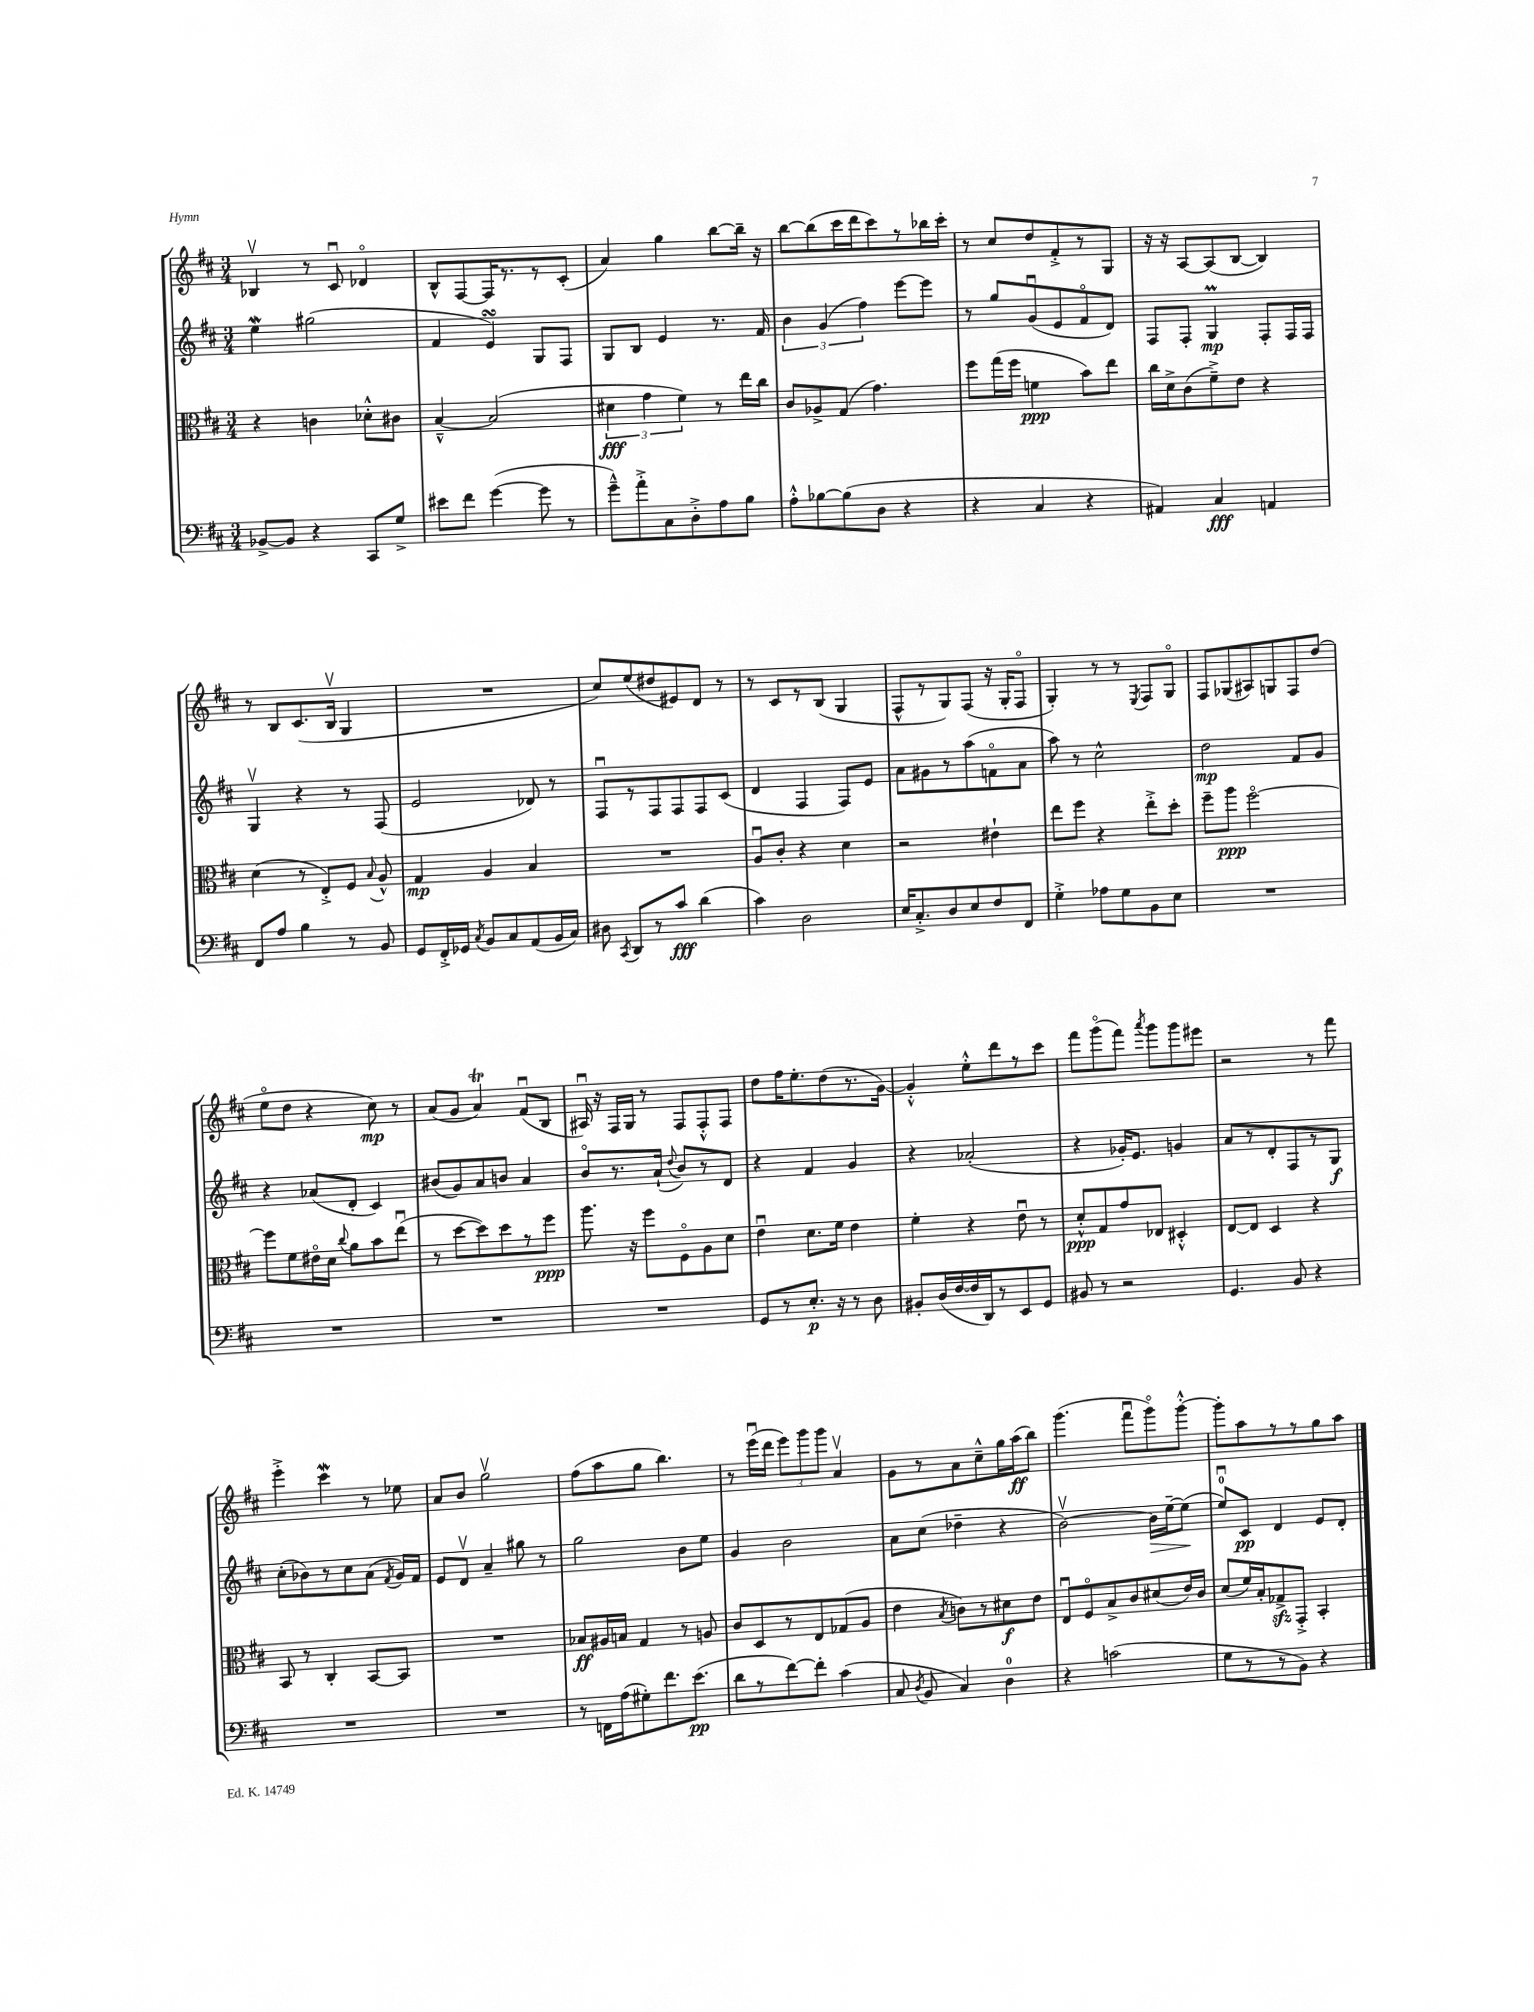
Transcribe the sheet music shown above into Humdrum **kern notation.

**kern	**kern	**kern	**kern
*staff4	*staff3	*staff2	*staff1
*clefF4	*clefC3	*clefG2	*clefG2
*k[f#c#]	*k[f#c#]	*k[f#c#]	*k[f#c#]
*M3/4	*M3/4	*M3/4	*M3/4
[8BB-^/L	4r	4ee\	4B-v/
8BB-/]J	.	.	.
4r	4c\	(2gg#\	8r
.	.	.	8c#u/
8CC#/L	8d-'^^\L	.	4d-o/
8G^/J	8c#\J	.	.
=	=	=	=
8e#\L	[4B~^^/	4f#/	8B^^/L
8f#\J	.	.	[8F#/
([4g\	(2B/]	4e/)	16F#/]K
.	.	.	8.r
8g\]	.	8G/L	8r
8r	.	8F#/J	(8c#'/J
=	=	=	=
8g~^^\L)	6d#\	8G/L	4a/)
8a'^\	.	8B/J	.
.	6g\	.	.
8C#\	.	4e/	4gg\
.	6f#\)	.	.
8D'^\	.	.	.
8A\	8r	8.r	[8bb\L
8B\J	16ee\LL	.	16bb~\]Jk
.	16cc#\JJ	16f#/	16r
=	=	=	=
8A'^^\L	8c#/L	6b\	[8bb\L
[8B-\	8A-^/	.	(8bb\]
.	.	(6g/	.
(8B-\]	(8G/J	.	16ccc#\L
.	.	.	16ddd\J
.	.	6ff#\)	.
8D\J	4.g\)	.	8ccc#\)
4r	.	[8eee\L	8r
.	.	8eee\]J	16bb-\L
.	.	.	16ccc#'\JJ
=	=	=	=
4r	8ff#\L	8r	8r
.	(16gg\L	8gg/L	8cc#/L
.	16ff#\JJ	.	.
4C#/	4f\	(8gu/	8dd/
.	.	8e/	8f#'^/
4r	8b\L)	8f#o/	8r
.	8ee\J	8d/J)	8G/J
=	=	=	=
4AA#/)	16cc#\LL	8F#/L	16r
.	16d^\J	.	16r
.	(8c#\	8F#'/J	[8A/L
4C#/	8f#~^\)	4G/	(8A/]
.	8e\J	.	[8B/J
4AA/	4r	8F#'/L	4B/])
.	.	16F#/L	.
.	.	16F#/JJ	.
=	=	=	=
8FF#/L	(4d\	4Gv/	8r
8A/J	.	.	8B/L
4B\	8r	4r	(8.c#/
.	8E'^/L)	.	.
.	.	.	16Bv/Jk
8r	8F#/J	8r	4G/
.	8qqB/	.	.
8BB/	8A^^/	(8F#/	.
=	=	=	=
8GG/L	4G/	2e/	2.r
16FF#'^/L	.	.	.
16GG-/JJ	.	.	.
8qC#/	.	.	.
8BB/L	4A/	.	.
8C#/	.	.	.
(8AA/	4B/	8d-/)	.
16BB/L	.	8r	.
16C#/JJ)	.	.	.
=	=	=	=
8D#\	2.r	8F#u/L	8cc#/L)
8qCC#/	.	.	.
8DD/L	.	8r	(8ee/
8r	.	8F#/	8dd#/
8c#/J	.	8F#/	8e#/)
(4d\	.	8F#/	8d/J
.	.	(8c#/J	8r
=	=	=	=
4c#\)	8Au/L	4d/	8r
.	8c#'/J	.	8c#/L
2D\	4r	4F#/	8r
.	.	.	(8B/J
.	4d\	8F#/L)	4G/
.	.	8e/J	.
=	=	=	=
16E/LK	2r	8a\L	8F#^^/L
8.C#'^/	.	.	.
.	.	8g#\	8r
8D/	.	8r	8G/)
8E/	.	(8aa\	(8F#/J
8F#/	4e#`\	8fo\	16r
.	.	.	16G'/LK
8FF#/J	.	8a\J	8F#o/J
=	=	=	=
4G'^\	8ee\L	8aa\)	4G'/)
.	8ff#\J	8r	.
8A-\L	4r	2cc#^^\	8r
8G\	.	.	8r
.	.	.	8qE/
8BB\	8ee'^\L	.	8F#/L
8E\J	8dd'\J	.	8Go/J
=	=	=	=
2.r	8ff#~\L	2dd\	8F#/L
.	8aa\J	.	(8G-/
.	[2ff#o\	.	8A#/)
.	.	.	8G/
.	.	8f#/L	8F#/
.	.	8g/J	(8dd/J
=	=	=	=
2.r	8ff#\]L	4r	8eeo\L
.	8f#\	.	8dd\J
.	16e#o\L	(8a-/L	4r
.	16d\JJ	.	.
.	8qqcc#/	.	.
.	8a\L	8d'/J	.
.	8b\	4c#/)	8cc#\)
.	(8eeu\J	.	8r
=	=	=	=
2.r	8r	(8b#/L	(8a/L
.	[8dd\L	8g/)	8g/J
.	8dd\])	8a/	4a/)
.	8dd\	8b/J	.
.	8r	4a/	(8f#u/L
.	8ff#\J	.	8B/J
=	=	=	=
2.r	8.aa\	8bo/L	16A#u/)
.	.	.	16r
.	.	8.r	16F#/LL
.	16r	.	16G/JJ
.	8ff#\L	.	8r
.	.	(16a`/Jk	.
.	.	8qqdd/	.
.	8F#o\	8b/L)	8F#/L
.	8A\	8r	8F#'^^/
.	8d\J	8d/J	8F#/J
=	=	=	=
8GG/L	4eu\	4r	8dd\L
8r	.	.	16ff#\K
.	.	.	8.ee'\
8.E'/J	8.d\L	4f#/	.
.	.	.	(8dd\
16r	16f#\Jk	.	.
8r	4e\	4g/	8.r
8D\	.	.	.
.	.	.	[16g\Jk)
=	=	=	=
8BB#'/L	4f#'\	4r	4g'^^/]
(16D/L	.	.	.
[16F#/	.	.	.
16F#/]	4r	(2a-'/	8ee'^^\L
16DD/J)	.	.	.
8r	.	.	8ddd\
8EE/	8eu\	.	8r
8GG/J	8r	.	8ccc#\J
=	=	=	=
8BB#/	8d'^^/L	4r	8fff#\L
8r	8G/	.	(8gggo\
2r	8g/	16g-'/LK)	8fff#\J)
.	.	8.e/J	.
.	.	.	8qaaa/
.	8E-/J	.	8ggg\L
.	4D#'^^/	4g/	8ggg\
.	.	.	8eee#\J
=	=	=	=
4.GG/	[8E/L	8a/L	2r
.	8E/]J	8r	.
.	4D/	8d'/	.
8BB/	.	8F#/	.
4r	4r	8r	8r
.	.	8G/J	8fff#\
=	=	=	=
2.r	8BB/	(8cc#'\L	4eee'^\
.	8r	8b-\)	.
.	4C#'/	8r	4ccc#\
.	.	8cc#\	.
.	[8BB/L	(8a\J	8r
.	.	8qf#/	.
.	8BB/]J	16g/LL)	8ee-\
.	.	16f#/JJ	.
=	=	=	=
2.r	2.r	8e/L	8a/L
.	.	8dv/J	8b/J
.	.	4a~/	2ggv\
.	.	8gg#\	.
.	.	8r	.
=	=	=	=
8r	8B-/L	2gg\	(8ff#\L
16FF\LL	16A#/L	.	8aa\
(16A\J	16B/JJ	.	.
8G#'\)	4G/	.	8gg\J
8.f#\	.	.	4.bb\)
.	8r	8b\L	.
(8.e\J	.	.	.
.	8A/	8ee\J	.
=	=	=	=
8d\L	8c#/L	4g/	8r
8r	8D/	.	(16eeeu\LL
.	.	.	16ddd\JJ
[8f#\)	8r	2b\	12eee\L)
.	.	.	12ggg\
8f#'\]J	8E/	.	.
.	.	.	12ggg\J
(4c#\	(8G-/	.	4av/
.	8A/J	.	.
=	=	=	=
8C#/	4e\	8a\L	8g\L
8qD/	.	.	.
8BB/	.	(8cc#\J	8r
.	8qB/	.	.
4C#/)	8c\L)	4dd-~\	8a\
.	8r	.	8cc#~^^\
4D\	8d#\	4r	16gg\L
.	.	.	(16aa\J
.	8e\J	.	8bb\J)
=	=	=	=
4r	8Eu/L	[2bv\)	(4.ggg\
.	8F#o/	.	.
(2c\	8B^/	.	.
.	8c#/	.	8fff#u\L
.	(8d#/	16b\]LL	8gggo\)
.	.	[16ee~\J	.
.	16e/L)	(8ee\]J	[8ggg'^^\J
.	16c#/JJ	.	.
=	=	=	=
8G\L	(8d/L	8eeu/L)	8ggg'\]L
8r	16f#/L)	8c#/J	8aa\
.	16B'/J	.	.
8r	8G-^/	4d/	8r
8BB\J)	8GG'^/J	.	8r
4r	4BB'/	8e/L	8gg\
.	.	8d'/J	8aa\J
==	==	==	==
*-	*-	*-	*-
